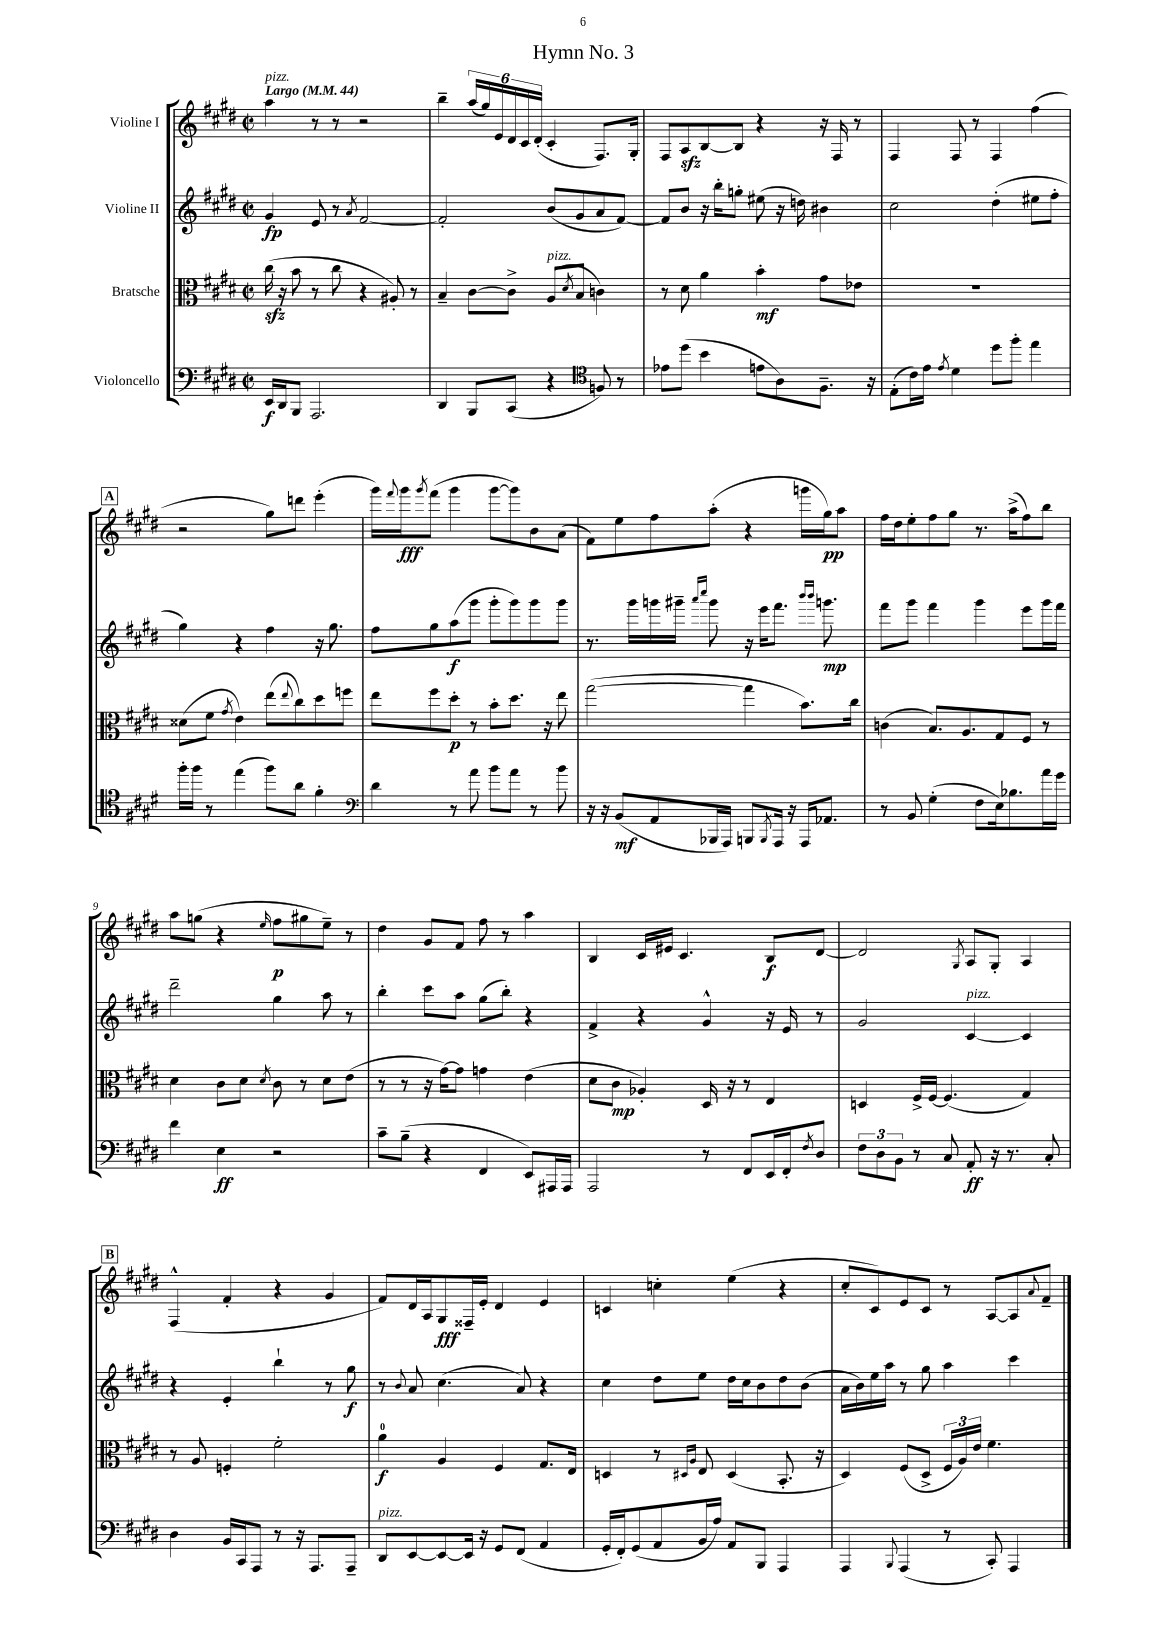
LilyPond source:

\header { title = "Hymn No. 3" }
<<
\new StaffGroup <<
\new Staff = "s0" \with { instrumentName = "Violine I" } {
    \clef treble \key e \major \defaultTimeSignature \time 2/2 \tempo "Largo" 4 = 44
    a''4^\markup { \italic "pizz." } r8 r8 r2 |
    b''4-- \tuplet 6/4 { a''16( gis''16) e'16 dis'16 cis'16 dis'16-.( } cis'4-. fis8.) gis16-. |
    fis8 a8\sfz b8~ b8 r4 r16 fis16 r8 |
    fis4 fis8 r8 fis4 fis''4( |
    \mark \markup { \box "A" } r2 gis''8) d'''8 e'''4-.( |
    gis'''16) \appoggiatura { fis'''8 } gis'''16\fff \acciaccatura { gis'''8 } fis'''8( gis'''4 gis'''8~ gis'''8) b'8 a'8( |
    fis'8) e''8 fis''8 a''8-.( r4 g'''16 gis''16\pp) a''8 |
    fis''16 dis''16 e''8-. fis''8 gis''8 r8. a''16->( fis''8) b''8 |
    a''8 g''8( r4 \grace { e''16 } fis''8\p gis''8 e''8--) r8 |
    dis''4 gis'8 fis'8 fis''8 r8 a''4 |
    b4 cis'16 eis'16 cis'4. b8\f dis'8~ |
    dis'2 \acciaccatura { gis8 } a8 gis8-. a4 |
    \mark \markup { \box "B" } fis4-^( fis'4-. r4 gis'4 |
    fis'8) dis'16 a16 gis8\fff fisis16-- e'16-. dis'4 e'4 |
    c'4 c''4-. e''4( r4 |
    cis''8-. cis'8) e'8 cis'8 r8 a8~ a8 \appoggiatura { a'8 } fis'8-- \bar "|." |
}
\new Staff = "s1" \with { instrumentName = "Violine II" } {
    \clef treble \key e \major \defaultTimeSignature \time 2/2
    gis'4\fp e'8 r8 \acciaccatura { a'8 } fis'2~ |
    fis'2-. b'8( gis'8 a'8 fis'8~) |
    fis'8 b'8 r16 b''16-. g''8-. eis''8( r16 d''16) bis'4 |
    cis''2 dis''4-.( eis''8 fis''8-. |
    \mark \markup { \box "A" } gis''4) r4 fis''4 r16 gis''8. |
    fis''8 gis''8 a''8\f( gis'''8 gis'''8-. gis'''8) gis'''8 gis'''8 |
    r8. gis'''16 g'''16 gis'''16-- \grace { a'''16 cis''''16 } gis'''8 r16 e'''16 fis'''8. \grace { b'''16 b'''16 } g'''8.\mp |
    fis'''8 gis'''8 fis'''4 gis'''4 e'''8 gis'''16 fis'''16 |
    dis'''2-- gis''4 a''8 r8 |
    b''4-. cis'''8 a''8 gis''8( b''8-.) r4 |
    fis'4-> r4 gis'4-^ r16 e'16 r8 |
    gis'2 cis'4~^\markup { \italic "pizz." } cis'4 |
    \mark \markup { \box "B" } r4 e'4-. b''4-! r8 gis''8\f |
    r8 \appoggiatura { b'8 } a'8 cis''4.( a'8) r4 |
    cis''4 dis''8 e''8 dis''16 cis''16 b'8 dis''8 b'8( |
    a'16 b'16) e''16 a''16 r8 gis''8 a''4 cis'''4 \bar "|." |
}
\new Staff = "s2" \with { instrumentName = "Bratsche" } {
    \clef alto \key e \major \defaultTimeSignature \time 2/2
    cis''16\sfz( r16 b'8 r8 cis''8 r4 ais8-.) r8 |
    b4-- cis'8~ cis'8-> a8^\markup { \italic "pizz." }( \acciaccatura { dis'8 } b8 c'4) |
    r8 dis'8 a'4 b'4-.\mf gis'8 ees'8 |
    R1 |
    \mark \markup { \box "A" } disis'8( fis'8 \acciaccatura { gis'8 } e'4) e''8( \appoggiatura { e''8 } cis''8) dis''8 f''8 |
    e''8 fis''8 dis''8-.\p r8 b'8-. dis''8. r16 e''8 |
    gis''2~( gis''4 b'8.) cis''16 |
    c'4( b8.) a8. gis8 fis8 r8 |
    dis'4 cis'8 dis'8 \acciaccatura { dis'8 } cis'8 r8 dis'8 e'8( |
    r8 r8 r16 gis'16~) gis'8 g'4 e'4( |
    dis'8 cis'8\mp aes4-.) dis16 r16 r8 e4 |
    d4 fis16-> fis16~ fis4.( gis4) |
    \mark \markup { \box "B" } r8 a8 f4-. fis'2-. |
    a'4-0\f a4 fis4 gis8. e16 |
    d4 r8 \grace { dis16 a16 } e8 dis4( b,8.-. r16 |
    dis4) fis8( dis8-> \tuplet 3/2 { fis16 a16) e'16 } fis'4. \bar "|." |
}
\new Staff = "s3" \with { instrumentName = "Violoncello" } {
    \clef bass \key e \major \defaultTimeSignature \time 2/2
    e,16\f dis,16 b,,8 a,,2. |
    dis,4 b,,8 cis,8( r4 \clef tenor f8) r8 |
    ees'8 dis''8( b'4 e'8 a8) fis8.-- r16 |
    e8-.( cis'16) e'16 \acciaccatura { e'8 } dis'4 dis''8 fis''8-. e''4 |
    \mark \markup { \box "A" } fis''16-. fis''16 r8 e''4( fis''8) a'8 fis'4-. |
    \clef bass dis'4 r8 a'8 b'8 a'8 r8 b'8 |
    r16 r16 b,8\mf( a,8 bes,,16 a,,16) b,,8 \acciaccatura { b,,8 } a,,16 r16 a,,16 aes,8. |
    r8 b,8 gis4-.( fis8 e16) bes8. a'16 gis'16 |
    fis'4 e4\ff r2 |
    cis'8-- b8--( r4 fis,4 e,8) ais,,16 ais,,16 |
    a,,2 r8 fis,8 e,16 fis,16-. \acciaccatura { fis8 } dis8 |
    \tuplet 3/2 { fis8 dis8 b,8 } r8 cis8 a,8-.\ff r16 r8. cis8-. |
    \mark \markup { \box "B" } dis4 b,16 cis,16 a,,8 r8 r16 a,,8. a,,8-- |
    dis,8^\markup { \italic "pizz." } e,8~ e,8~ e,16 r16 gis,8 fis,8( a,4 |
    gis,16-. fis,16-.) gis,8( a,8 b,16 a16) a,8 b,,8 a,,4 |
    a,,4 \appoggiatura { b,,8 } a,,4( r8 cis,8-.) a,,4 \bar "|." |
}
>>
>>
